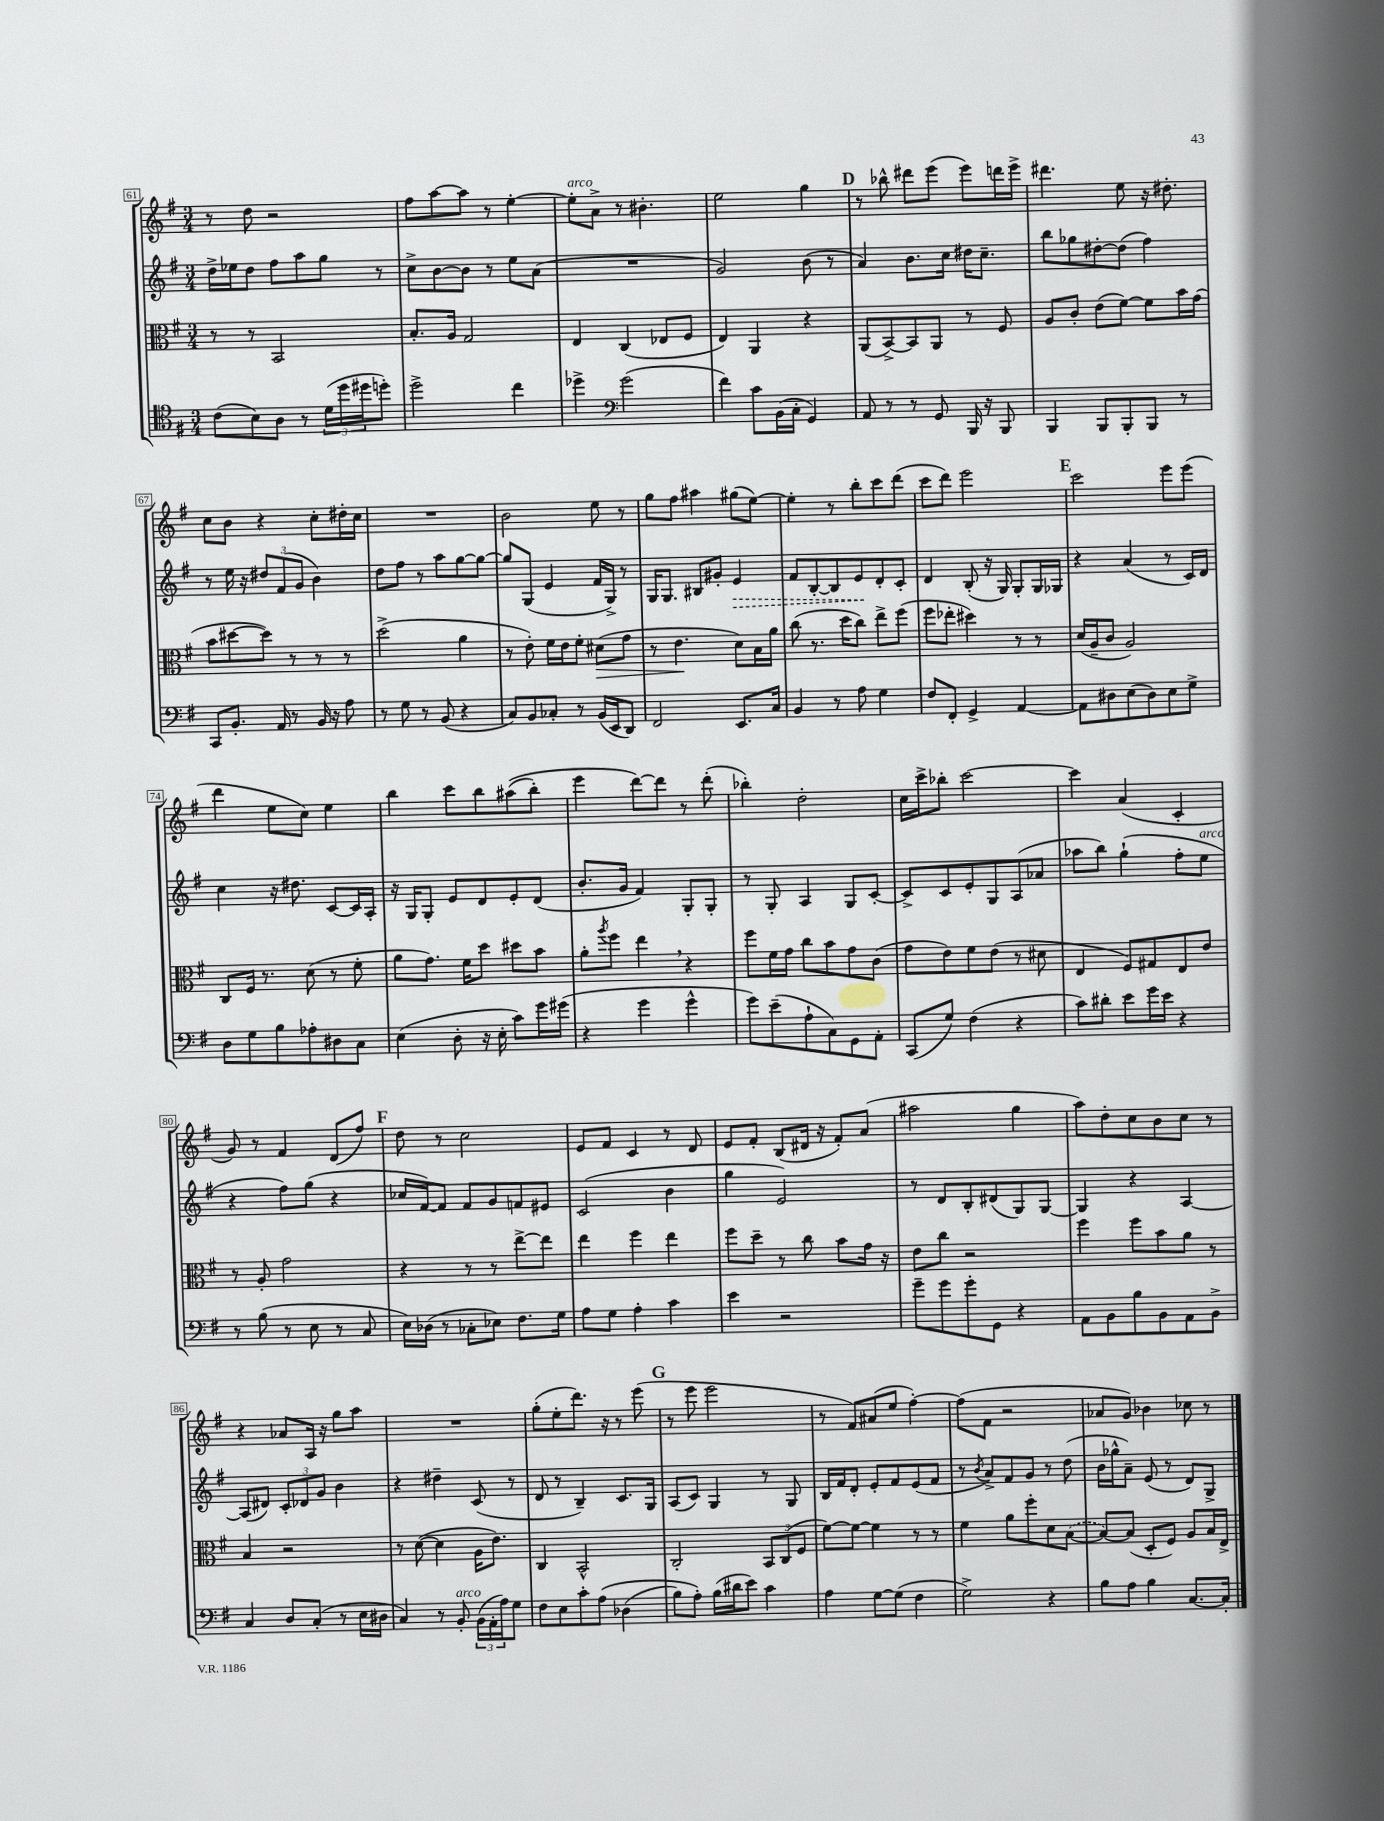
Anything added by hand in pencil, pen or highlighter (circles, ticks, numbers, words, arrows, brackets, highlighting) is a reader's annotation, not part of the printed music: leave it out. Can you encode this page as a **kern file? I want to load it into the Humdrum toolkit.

**kern	**kern	**kern	**kern
*staff4	*staff3	*staff2	*staff1
*clefC4	*clefC3	*clefG2	*clefG2
*k[f#]	*k[f#]	*k[f#]	*k[f#]
*M3/4	*M3/4	*M3/4	*M3/4
(8c	8r	16dd^	8r
.	.	16ee-	.
8B)	8r	8dd	8dd
8A	2BB	8ff#	2r
8r	.	8aa	.
(24d	.	8gg	.
24dd	.	.	.
24dd#	.	.	.
8dd')	.	8r	.
=	=	=	=
2dd^	8.B'	8cc^	8ff#
.	.	[8b	[8aa
.	16A	.	.
.	2G	8b]	8aa]
.	.	8r	8r
4cc	.	8ee	[4ee'
.	.	(8a	.
=	=	=	=
4dd-^	4E	2.r	8ee']
.	.	.	8a^
*clefF4	*	*	*
(2g	(4C	.	8r
.	.	.	4.b#'
.	8E-	.	.
.	8F#	.	.
=	=	=	=
4f#)	4E)	2g)	2ee
8c	4AA	.	.
(16BB	.	.	.
16C'	.	.	.
4GG)	4r	(8b	4gg
.	.	8r	.
=	=	=	=
8AA	(8AA	4a)	8r
8r	[8BB^)	.	8bb-^^
8r	8BB]	8.b	8ddd#
8GG	8AA	.	(8eee
.	.	16cc	.
16BBB	8r	16dd#	8eee)
16r	.	8.cc~	.
8BBB	8F#	.	16ddd
.	.	.	16eee^
=	=	=	=
4BBB	8A	8bb	4.ddd#
.	8c'	8gg-	.
8BBB	(8e	[8dd#'	.
8BBB'	[8f#)	(8dd#]	8ee
8BBB	8f#]	4ff#)	16r
.	.	.	8.dd#'
8r	16b	.	.
.	(16g	.	.
=	=	=	=
8CC	8b	8r	8cc
8.BB'	[8dd#	16ee	8b
.	.	16r	.
.	8dd#])	12dd#	4r
16AA	.	.	.
.	.	(12f#	.
8r	8r	.	.
.	.	12g	.
16BB	8r	4b)	8cc'
16r	.	.	.
8A	8r	.	16dd#'
.	.	.	16cc
=	=	=	=
8r	(2dd^	8dd	2.r
8G	.	8ff#	.
8r	.	8r	.
(8BB	.	8aa	.
4r	4a	[8gg	.
.	.	8gg_	.
=	=	=	=
8C)	8r	8gg]	2b
8BB	8e')	(8G	.
8C-'	16f#	4e	.
.	16e	.	.
8r	8f#'	.	.
(16BB	(8d#	16f#	8ee
16EE	.	16G^)	.
8DD)	8g	8r	8r
=	=	=	=
2FF#	8r	16G	8gg
.	.	8.G	.
.	4.e	.	8ff#
.	.	8B#	4aa#
.	.	8g#'	.
8.EE	8d)	4e	(8gg#
.	16B	.	[8ee)
16C	16a	.	.
=	=	=	=
4BB	(8cc	8f#	4ee']
.	8.r	[8B'	.
8r	.	8B]	8r
.	16dd	.	.
8A	8cc)	8e	8bb'
4G	8ee^	8d'	8ccc
.	(8ff#	8c'	(8ddd
=	=	=	=
8F#	8ff#	4d	8ccc
8FF#'	8ee-'	.	8ddd)
4GG^	4dd#)	(8B'	2eee
.	.	16r	.
.	.	16G)	.
[4AA	8r	8G'	.
.	8r	16G	.
.	.	16G-	.
=	=	=	=
8AA]	(16d	4r	2ccc
.	16A~	.	.
8D#	8c	.	.
(8E	2A)	(4a	.
8D#)	.	.	.
8E	.	8r	8eee
8G^	.	16c)	(8eee
.	.	16d	.
=	=	=	=
8D	8C	4cc	4ddd
8G	16F#	.	.
.	8.r	.	.
8B	.	16r	8ee
.	.	8.dd#	.
8A-'	(8d	.	8cc)
8D#	8r	[8c	4ee
8C	8f#'	16c]	.
.	.	16A'	.
=	=	=	=
(4E	8a	16r	4bb
.	.	16G	.
.	8.g)	8G'	.
8D'	.	8e	8ccc
.	16f#	.	.
16r	8dd	8d	8bb
16E'	.	.	.
8c)	8dd#	8e'	&((8aa#
16g	8b	(8d	8bb')
(16g#	.	.	.
=	=	=	=
4r	8a'	8.b'	4eee
.	8qaa	.	.
.	8ff#	.	.
.	.	16g	.
4g	4ee	4f#)	[8ddd&)
.	.	.	8ddd]
4g^^	4r	8G'	8r
.	.	8G'	(8ddd'
=	=	=	=
8g)	8ff#	8r	4bb-')
(8e~	16f#	8G'	.
.	16g	.	.
8A`	8cc	4A	2dd'
8C)	8b	.	.
8GG	8g	8G	.
8AA'	(8c	[8c'	.
=	=	=	=
(8CC	8g	8c^]	16cc
.	.	.	16ccc^
8G)	8e)	8c	8bb-'
(4F#	8f#	8e'	[2ccc
.	(8e	8G	.
4r	8r	(8A	.
.	8d#	8a-	.
=	=	=	=
8c)	4E	8aa-	4ccc]
8d#'	.	8bb)	.
8e	8F#)	(4gg`	(4a
16g	8G#	.	.
16e	.	.	.
4r	8E	8ff#'	4c'
.	8e	8ee	.
=	=	=	=
8r	8r	4r	8g)
(8B	8A'	.	8r
8r	2g	8ff#)	4f#
8E	.	(8gg	.
8r	.	4r	(8d
8C	.	.	8ff#)
=	=	=	=
16E)	4r	16cc-	8dd
(16D-	.	[16f#)	.
8r	.	8f#]	8r
8C-'	8r	8f#	2cc
8E-)	8r	8g	.
8.F#	[8ee^	8f	.
.	8ee]	8e#	.
16G	.	.	.
=	=	=	=
8A	4ee	(2c	8e
8G	.	.	8f#
4A'	4ff#	.	4c
4c	4ee	4b	8r
.	.	.	8d
=	=	=	=
4e	8ff#	4gg	8e
.	8dd~	.	8f#'
2r	8r	2e)	(8B
.	8cc	.	16d#
.	.	.	16r
.	8b	.	8f#')
.	16g	.	(8a
.	16r	.	.
=	=	=	=
8g~	8e	8r	2aa#
8g	8cc	8d	.
8g'	2r	8B'	.
8GG	.	(8d#	.
4r	.	8G)	4gg
.	.	[8G	.
=	=	=	=
8AA	4ff#	4G]	8aa)
8BB	.	.	8dd'
8B	8ff#	4r	8cc
8BB	8b	.	8b
8AA	8a	[4A	8cc
8BB^	8r	.	8r
=	=	=	=
4C	4B	(8A]	4r
.	.	8d#)	.
8D	2r	12c'	8a-
.	.	12d-	.
(8C'	.	.	16A
.	.	12g	.
.	.	.	16r
8r	.	4b	8gg
16E	.	.	8aa
16D#	.	.	.
=	=	=	=
4C)	8r	4r	2.r
.	([8d	.	.
8r	4d]	4dd#~	.
8BB'	.	.	.
(24BB	16A	(8c	.
24AA'	.	.	.
.	8.e)	.	.
24A)	.	.	.
8G	.	8r	.
=	=	=	=
8F#	4C	8d	(8gg'
8E	.	8r	8ee'
8c'	2BB^^	4B~)	8.ddd)
&(8A	.	.	.
.	.	.	16r
(4D-	.	8.c	8r
.	.	.	(8eee
.	.	16G	.
=	=	=	=
8B)	2C'	(8A	8r
8A'&)	.	8c)	8eee
(16B	.	4G	2eee
16d#	.	.	.
8e)	.	.	.
4c	12BB	8r	.
.	(12C	.	.
.	.	8G	.
.	12F#	.	.
=	=	=	=
4A	[8f#)	16B	8r
.	.	16f#	.
.	8f#_	8d'	8f#)
[8G	4f#]	8e'	(8a#
(8G]	.	8f#	8ee
4F#	8r	(8e	[4ff#')
.	8r	8f#	.
=	=	=	=
2G^)	4f#	8r	(8ff#]
.	.	8qb	.
.	.	8a^)	8f#
.	8a	8f#	2r
.	8ff#'	8g	.
4r	8d	8r	.
.	([8B	(8dd	.
=	=	=	=
8B	8B_)	16b	8a-
.	.	16gg-^^	.
8A	(8B]	8a~)	8g)
4B	8D'	(8e	4b-
.	8F#)	8r	.
[8.C	8A	8d)	8cc-
.	16B	8G^	8r
16C']	16E^	.	.
==	==	==	==
*-	*-	*-	*-
